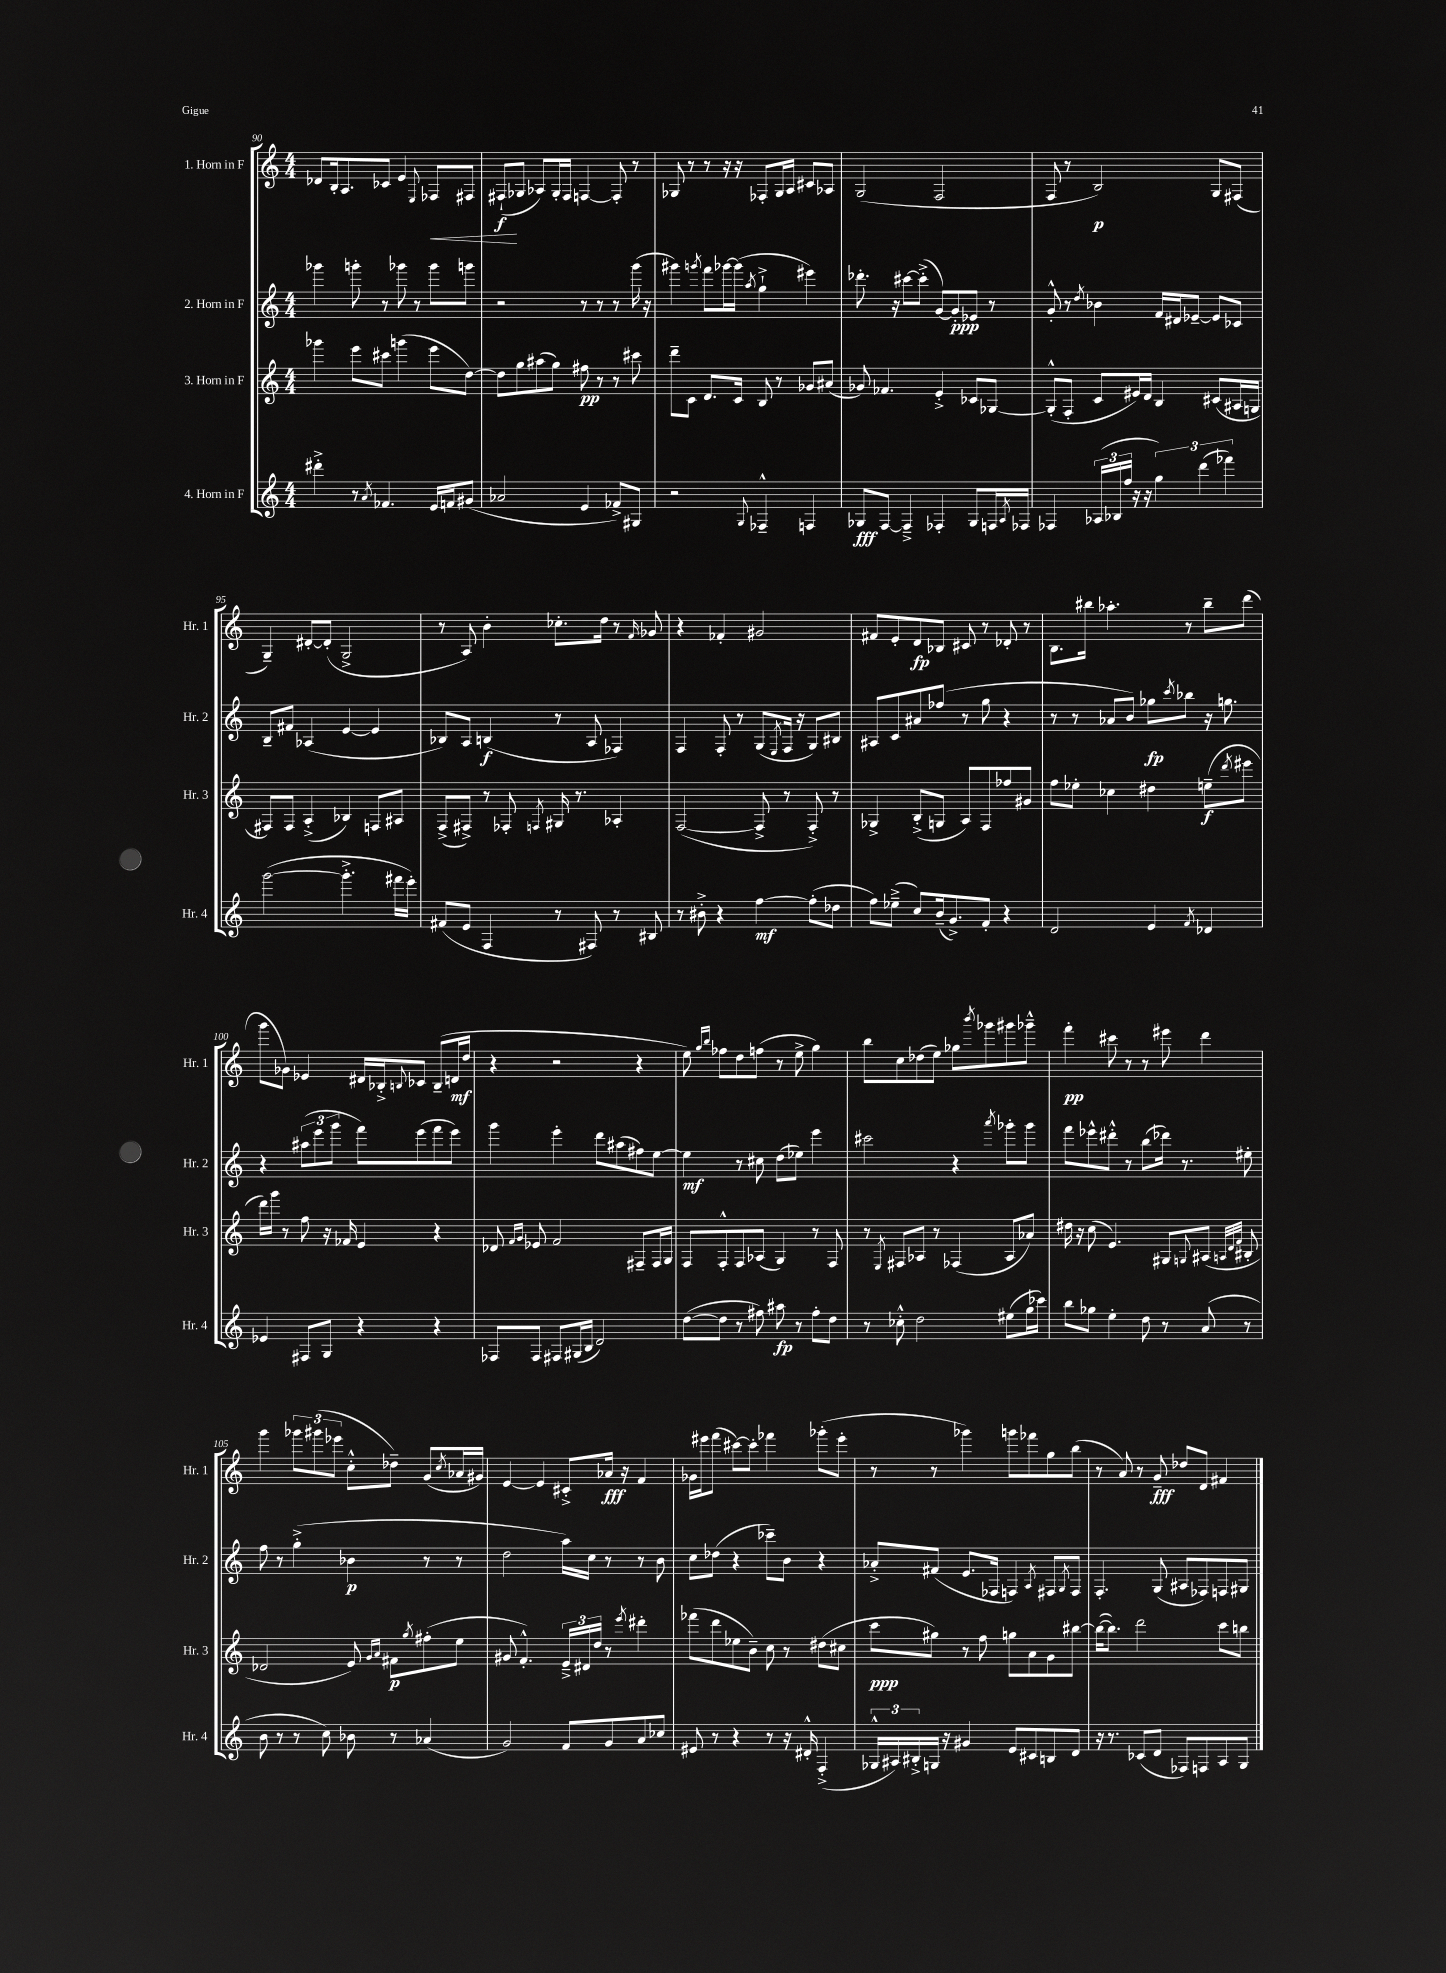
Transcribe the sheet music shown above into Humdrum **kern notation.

**kern	**dynam	**kern	**dynam	**kern	**dynam	**kern	**dynam
*part4	*part4	*part3	*part3	*part2	*part2	*part1	*part1
*staff4	*staff4	*staff3	*staff3	*staff2	*staff2	*staff1	*staff1
*I"4. Horn in F	*	*I"3. Horn in F	*	*I"2. Horn in F	*	*I"1. Horn in F	*
*I'Hr. 4	*	*I'Hr. 3	*	*I'Hr. 2	*	*I'Hr. 1	*
*clefG2	*	*clefG2	*	*clefG2	*	*clefG2	*
*k[]	*	*k[]	*	*k[]	*	*k[]	*
*M4/4	*	*M4/4	*	*M4/4	*	*M4/4	*
=90	=90	=90	=90	=90	=90	=90	=90
4ddd#X'^\	.	4ggg-X\	.	4ggg-X\	.	8d-X/L	.
.	.	.	.	.	.	16B'/k	.
.	.	.	.	.	.	8.A/	.
8r	.	8eee\L	.	8gggn'\	.	.	.
8qa/	.	.	.	.	.	.	.
4.f-X/	.	8ccc#X\J	.	8r	.	8c-X/J	.
.	.	(4gggn\	.	8ggg-X\	.	4e/	.
.	.	.	.	8r	.	.	.
.	.	.	.	.	.	8qqE/	.
!	!	!	!	!	!	!	!LO:HP:b
16e/LL	.	8eee\L	.	8ggg-\L	.	8F-X/L	<
16fn/J	.	.	.	.	.	.	.
(8g#X/J	.	[8dd\J)	.	8gggn\J	.	8F#X/J	.
=91	=91	=91	=91	=91	=91	=91	=91
2a-X/	.	8dd\L]	.	2r	.	(8F#X`/L	f
.	.	8gg\	.	.	.	8G-X/J	[
.	.	(8aa#X\	.	.	.	8A-X/L)	.
.	.	8gg\J)	.	.	.	16G-'/L	.
.	.	.	.	.	.	16F#/JJ	.
4e/	.	8ff#X\	pp	8r	.	[4Fn/	.
.	.	8r	.	8r	.	.	.
8f-X^/L)	.	8r	.	8r	.	8F'/]	.
8G#X/J	.	8ccc#X\	.	(16ggg\	.	8r	.
.	.	.	.	16r	.	.	.
=92	=92	=92	=92	=92	=92	=92	=92
2r	.	8ddd~\L	.	4ggg#X\)	.	8G-X/	.
.	.	8c\J	.	.	.	8r	.
.	.	.	.	8qgggn/	.	.	.
.	.	8.d/L	.	8fff\L	.	8r	.
.	.	.	.	[16ggg-X\L	.	16r	.
.	.	16c/Jk	.	(16ggg-\JJ]	.	16r	.
8qqG/	.	.	.	8qaa/	.	.	.
4F-X~^^/	.	8B/	.	4gg`^\	.	8F-X'/L	.
.	.	8r	.	.	.	16G-/L	.
.	.	.	.	.	.	16A/JJ	.
4Fn/	.	8g-X/L	.	4eee#X\)	.	8c#X/L	.
.	.	(8a#X/J	.	.	.	8A-X/J	.
=93	=93	=93	=93	=93	=93	=93	=93
8G-X/L	fff	8g-X/)	.	8.ddd-X'\	.	(2G/	.
[8F/J	.	4.f-X/	.	.	.	.	.
.	.	.	.	16r	.	.	.
4F~^/]	.	.	.	[8ccc#X\L	.	.	.
.	.	.	.	(8ccc#'^\J]	.	.	.
4F-X'/	.	4e'^/	.	[8g/L)	.	2F/	.
.	.	.	.	8g'/]	ppp	.	.
8G-/L	.	8c-X/L	.	8e-X/J	.	.	.
16Fn/L	.	[8G-X/J	.	8r	.	.	.
8qA/	.	.	.	.	.	.	.
16F-X/JJ	.	.	.	.	.	.	.
=94	=94	=94	=94	=94	=94	=94	=94
4F-X/	.	(8G-'^^/L]	.	8g'^^/	.	8F/	.
.	.	8F'/J	.	8r	.	8r	.
.	.	.	.	8qdd/	.	.	.
(24A-X/LL	.	8c/L	.	4b-X\	.	2B/)	p
24B-X/	.	.	.	.	.	.	.
24ff/JJ	.	.	.	.	.	.	.
16r	.	16e#X/L)	.	.	.	.	.
16r	.	16d/JJ	.	.	.	.	.
6gg\)	.	4B/	.	16f/LL	.	.	.
.	.	.	.	16d#X/J	.	.	.
.	.	.	.	[8e-X~/J	.	.	.
(6ddd\	.	.	.	.	.	.	.
.	.	(8c#X/L	.	8e-/L]	.	8G/L	.
6fff-X\)	.	.	.	.	.	.	.
.	.	16A#X/L	.	8c-X/J	.	(8F#X/J	.
.	.	16Gn/JJ	.	.	.	.	.
!!LO:LB:g=z
=95	=95	=95	=95	=95	=95	=95	=95
([2ggg\	.	8F#X/L)	.	8B~/L	.	4G~/)	.
.	.	8F#/J	.	8f#X/J	.	.	.
.	.	(4A'^/	.	(4A-X/	.	[8d#X'/L	.
.	.	.	.	.	.	(8d#'/J]	.
4.ggg'^\]	.	4B-X/)	.	[4e/	.	2G^/	.
.	.	8Fn/L	.	4e/]	.	.	.
16fff#X\LL	.	8A#X/J	.	.	.	.	.
16eee'\JJ)	.	.	.	.	.	.	.
=96	=96	=96	=96	=96	=96	=96	=96
(8f#X/L	.	(8F^/L	.	8B-X/L)	.	8r	.
8e/J	.	8F#X^/J)	.	8A/J	.	8A/)	.
4F/	.	8r	.	(4Bn/	f	4b'\	.
.	.	8F-X'/	.	.	.	.	.
.	.	8qFn/	.	.	.	.	.
8r	.	16G#X/	.	8r	.	8.cc-X'\L	.
.	.	8.r	.	.	.	.	.
8F#X/)	.	.	.	8A/	.	.	.
.	.	.	.	.	.	16dd\Jk	.
8r	.	4A-X'/	.	4F-X/)	.	8r	.
.	.	.	.	.	.	16qqf/	.
8B#X/	.	.	.	.	.	8g-X/	.
=97	=97	=97	=97	=97	=97	=97	=97
8r	.	([2F/	.	4F/	.	4r	.
8b#X'^\	.	.	.	.	.	.	.
4r	.	.	.	8F'/	.	4f-X'/	.
.	.	.	.	8r	.	.	.
[4ff\	mf	8F^/]	.	(8G/L	.	2g#X/	.
.	.	.	.	8qE/	.	.	.
.	.	8r	.	16F/Jk	.	.	.
.	.	.	.	16r	.	.	.
(8ff'\L]	.	8F'^/)	.	8G/L)	.	.	.
8dd-X\J	.	8r	.	8B#X/J	.	.	.
=98	=98	=98	=98	=98	=98	=98	=98
8ff\L)	.	4G-X^/	.	8A#X/L	.	8f#X/L	.
(8ee-X~^\J	.	.	.	8c/	.	8e'/	.
8cc/L)	.	(8B'^/L	.	8a#X/	.	8d/	fp
(16b~/k	.	8Gn/J	.	(8ff-X/J	.	8B-X/J	.
8.g^/)	.	.	.	.	.	.	.
.	.	8A/L)	.	8r	.	8c#X/	.
8f'/J	.	8F/	.	8gg\	.	8r	.
4r	.	8ff-X/	.	4r	.	8d-X'/	.
.	.	8g#X/J	.	.	.	8r	.
=99	=99	=99	=99	=99	=99	=99	=99
2d/	.	8ff\L	.	8r	.	8.B\L	.
.	.	8ee-X'\J	.	8r	.	.	.
.	.	.	.	.	.	16bb#X\Jk	.
.	.	4cc-X\	.	8a-X/L	.	4.aa-X'\	.
.	.	.	.	8b/J)	.	.	.
4e/	.	4dd#X\	.	8gg-X\L	fp	.	.
.	.	.	.	8qccc/	.	.	.
.	.	.	.	8bb-X\J	.	8r	.
8qf/	.	.	.	.	.	.	.
4d-X/	.	(8een~\L	f	16r	.	8bb#~\L	.
.	.	.	.	8.ggn\	.	.	.
.	.	8qddd/	.	.	.	.	.
.	.	8eee#X\J	.	.	.	(8ddd\J	.
!!LO:LB:g=z
=100	=100	=100	=100	=100	=100	=100	=100
4e-X/	.	16ddd\LL)	.	4r	.	8ggg\L	.
.	.	16ggg\JJ	.	.	.	.	.
.	.	8r	.	.	.	8g-X\J)	.
8F#X/L	.	8ff\	.	(12aa#X\L	.	4e-X/	.
.	.	.	.	12eee\	.	.	.
8G/J	.	16r	.	.	.	.	.
.	.	.	.	12ggg\J	.	.	.
.	.	16f-X/	.	.	.	.	.
4r	.	4e/	.	8fff\L)	.	16d#X/LL	.
.	.	.	.	.	.	16B-X'^/J	.
.	.	.	.	.	.	8qqBn/	.
.	.	.	.	(8eee\	.	8c-X/J	.
4r	.	4r	.	8fff\	.	(8B~/L	.
.	.	.	.	8eee\J)	.	16dn/L	mf
.	.	.	.	.	.	16dd/JJ	.
=101	=101	=101	=101	=101	=101	=101	=101
8F-X/L	.	8d-X/	.	4ggg\	.	4r	.
.	.	16qqf/LL	.	.	.	.	.
.	.	16qqg/JJ	.	.	.	.	.
8F-/J	.	8e-X/	.	.	.	.	.
8F#X/L	.	2f/	.	4eee'\	.	2r	.
(16G#X/L	.	.	.	.	.	.	.
16B/JJ	.	.	.	.	.	.	.
2d/)	.	.	.	8ddd\L	.	.	.
.	.	.	.	(8aa#X\	.	.	.
.	.	8F#X~/L	.	8ff#X\)	.	4r	.
.	.	16F#/L	.	[8ee\J	.	.	.
.	.	16G/JJ	.	.	.	.	.
=102	=102	=102	=102	=102	=102	=102	=102
([8dd\L	.	8F/L	.	4ee\]	mf	8ee\)	.
.	.	.	.	.	.	16qqgg/LL	.
.	.	.	.	.	.	16qqbb/JJ	.
8dd\J]	.	8F'^^/	.	.	.	8ff-X\L	.
8r	.	8F/	.	8r	.	8dd\	.
8ff#X\)	.	(8A-X/J	.	8cc#X\	.	(8ffn\J	.
8aa#X\	fp	4G/)	.	(8dd\L	.	8r	.
8r	.	.	.	8ee-X\J)	.	8ee^\	.
8ff#'\L	.	8r	.	4eee\	.	4gg\)	.
8dd\J	.	8F/	.	.	.	.	.
=103	=103	=103	=103	=103	=103	=103	=103
8r	.	8r	.	2ccc#X\	.	8bb\L	.
.	.	8qE/	.	.	.	.	.
8cc-X'^^\	.	8F#X/L	.	.	.	8cc\	.
2dd\	.	8A-X/J	.	.	.	(8dd-X\	.
.	.	8r	.	.	.	8ee\J)	.
.	.	(4F-X/	.	4r	.	8gg-X\L	.
.	.	.	.	.	.	8qbbb/	.
.	.	.	.	.	.	8ggg-X\	.
.	.	.	.	8qaaa/	.	.	.
(8ee#X\L	.	8A-/L	.	8ggg-X'\L	.	8ggg#X\	.
16gg\L	.	8a-X/J)	.	8ggg-\J	.	8ggg-X~^^\J	.
16ccc-X\JJ)	.	.	.	.	.	.	.
=104	=104	=104	=104	=104	=104	=104	=104
8bb\L	.	16dd#X\	.	8fff\L	.	4fff'\	pp
.	.	16r	.	.	.	.	.
8gg-X\J	.	(8cc\	.	8eee-X^^\	.	.	.
4ee'\	.	4.e/)	.	8ddd#X'^^\J	.	8ccc#X\	.
.	.	.	.	8r	.	8r	.
8dd\	.	.	.	(8bb\L	.	8r	.
8r	.	8G#X/L	.	16ddd-X\Jk)	.	8eee#X\	.
.	.	.	.	8.r	.	.	.
.	.	8qqGn/	.	.	.	.	.
(8a/	.	(8A#X/J	.	.	.	4ddd\	.
.	.	32qqAn/LLL	.	.	.	.	.
.	.	32qqd/	.	.	.	.	.
.	.	32qqf/JJJ	.	.	.	.	.
8r	.	8B#X'/	.	8ee#X'\	.	.	.
!!LO:LB:g=z
=105	=105	=105	=105	=105	=105	=105	=105
8b\	.	2d-X/	.	8ff\	.	4ggg\	.
8r	.	.	.	8r	.	.	.
8r	.	.	.	(4gg'^\	.	12ggg-X\L	.
.	.	.	.	.	.	(12ggg#X\	.
8cc\)	.	.	.	.	.	.	.
.	.	.	.	.	.	12eee-X\J	.
8b-X\	.	8e/)	.	4b-X\	p	8cc'^^\L	.
.	.	16qqg/LL	.	.	.	.	.
.	.	16qqa/JJ	.	.	.	.	.
8r	.	8f#X\L	p	.	.	8dd-X~\J)	.
.	.	8qgg/	.	.	.	.	.
(4a-X/	.	(8ff#X'\	.	8r	.	(8g/L	.
.	.	.	.	.	.	8qcc/	.
.	.	8ee\J	.	8r	.	16a-X/L	.
.	.	.	.	.	.	16g#X/JJ)	.
=106	=106	=106	=106	=106	=106	=106	=106
2g/)	.	8g#X/	.	2dd\	.	[4e/	.
.	.	4.f'^^/)	.	.	.	.	.
.	.	.	.	.	.	4e/]	.
8f/L	.	24e~^/LL	.	16aa\LL)	.	8c#X'^/L	.
.	.	24d#X/	.	.	.	.	.
.	.	.	.	16cc\JJ	.	.	.
.	.	24dd/JJ	.	.	.	.	.
8g/	.	8r	.	8r	.	16a-X/Jk	fff
.	.	.	.	.	.	16r	.
.	.	8qeee/	.	.	.	.	.
8a/	.	4ddd#X'\	.	8r	.	4f/	.
8cc-X/J	.	.	.	8b\	.	.	.
=107	=107	=107	=107	=107	=107	=107	=107
8e#X/	.	(8fff-X\L	.	8cc\L	.	16g-X\LL	.
.	.	.	.	.	.	16eee#X\J	.
8r	.	8ddd\	.	(8dd-X\J	.	(8fff\J	.
4r	.	8ee-X\	.	4r	.	[8ccc#X\L)	.
.	.	8b~\J)	.	.	.	8ccc#'\J]	.
8r	.	8cc\	.	8ccc-X~\L)	.	4fff-X\	.
16r	.	8r	.	8b\J	.	.	.
16d#X'^^/	.	.	.	.	.	.	.
(4F'^/	.	(8dd#X\L	.	4r	.	(8ggg-X'\L	.
.	.	8cc#X\J	.	.	.	8eee#'\J	.
=108	=108	=108	=108	=108	=108	=108	=108
24G-X^^/LL	.	8ccc\L	ppp	8a-X'^/L	.	8r	.
24A#X/)	.	.	.	.	.	.	.
24B#X'^/	.	.	.	.	.	.	.
16Gn/JJ	.	8gg#X\J)	.	(8f#X/J	.	8r	.
16r	.	.	.	.	.	.	.
4g#X/	.	8r	.	8.e/L	.	4ggg-X\)	.
.	.	8ff\	.	.	.	.	.
.	.	.	.	16F-X/Jk	.	.	.
8e/L	.	8ggn\L	.	4Fn/)	.	8gggn\L	.
8c#X/	.	8a\	.	.	.	8fff-X\	.
.	.	.	.	8qA/	.	.	.
8Bn/	.	8g\	.	8F#X/L	.	8gg\	.
.	.	.	.	8qG/	.	.	.
8d/J	.	[8bb#X\J	.	8F#/J	.	(8bb\J	.
=109	=109	=109	=109	=109	=109	=109	=109
16r	.	(16bb#\KL_	.	4.F'/	.	8r	.
8.r	.	8.bb#\J])	.	.	.	.	.
.	.	.	.	.	.	8a/)	.
(8c-X/L	.	2ddd\	.	.	.	8r	.
8d/J	.	.	.	(8G/	.	8g~/	fff
8F-X/L)	.	.	.	8A#X/L	.	8dd-X/L	.
8Fn/	.	.	.	8F-X/)	.	8d/J	.
8A/	.	8ccc\L	.	8Fn/	.	4f#X/	.
8G/J	.	8bbn\J	.	8G#X/J	.	.	.
==	==	==	==	==	==	==	==
*-	*-	*-	*-	*-	*-	*-	*-
